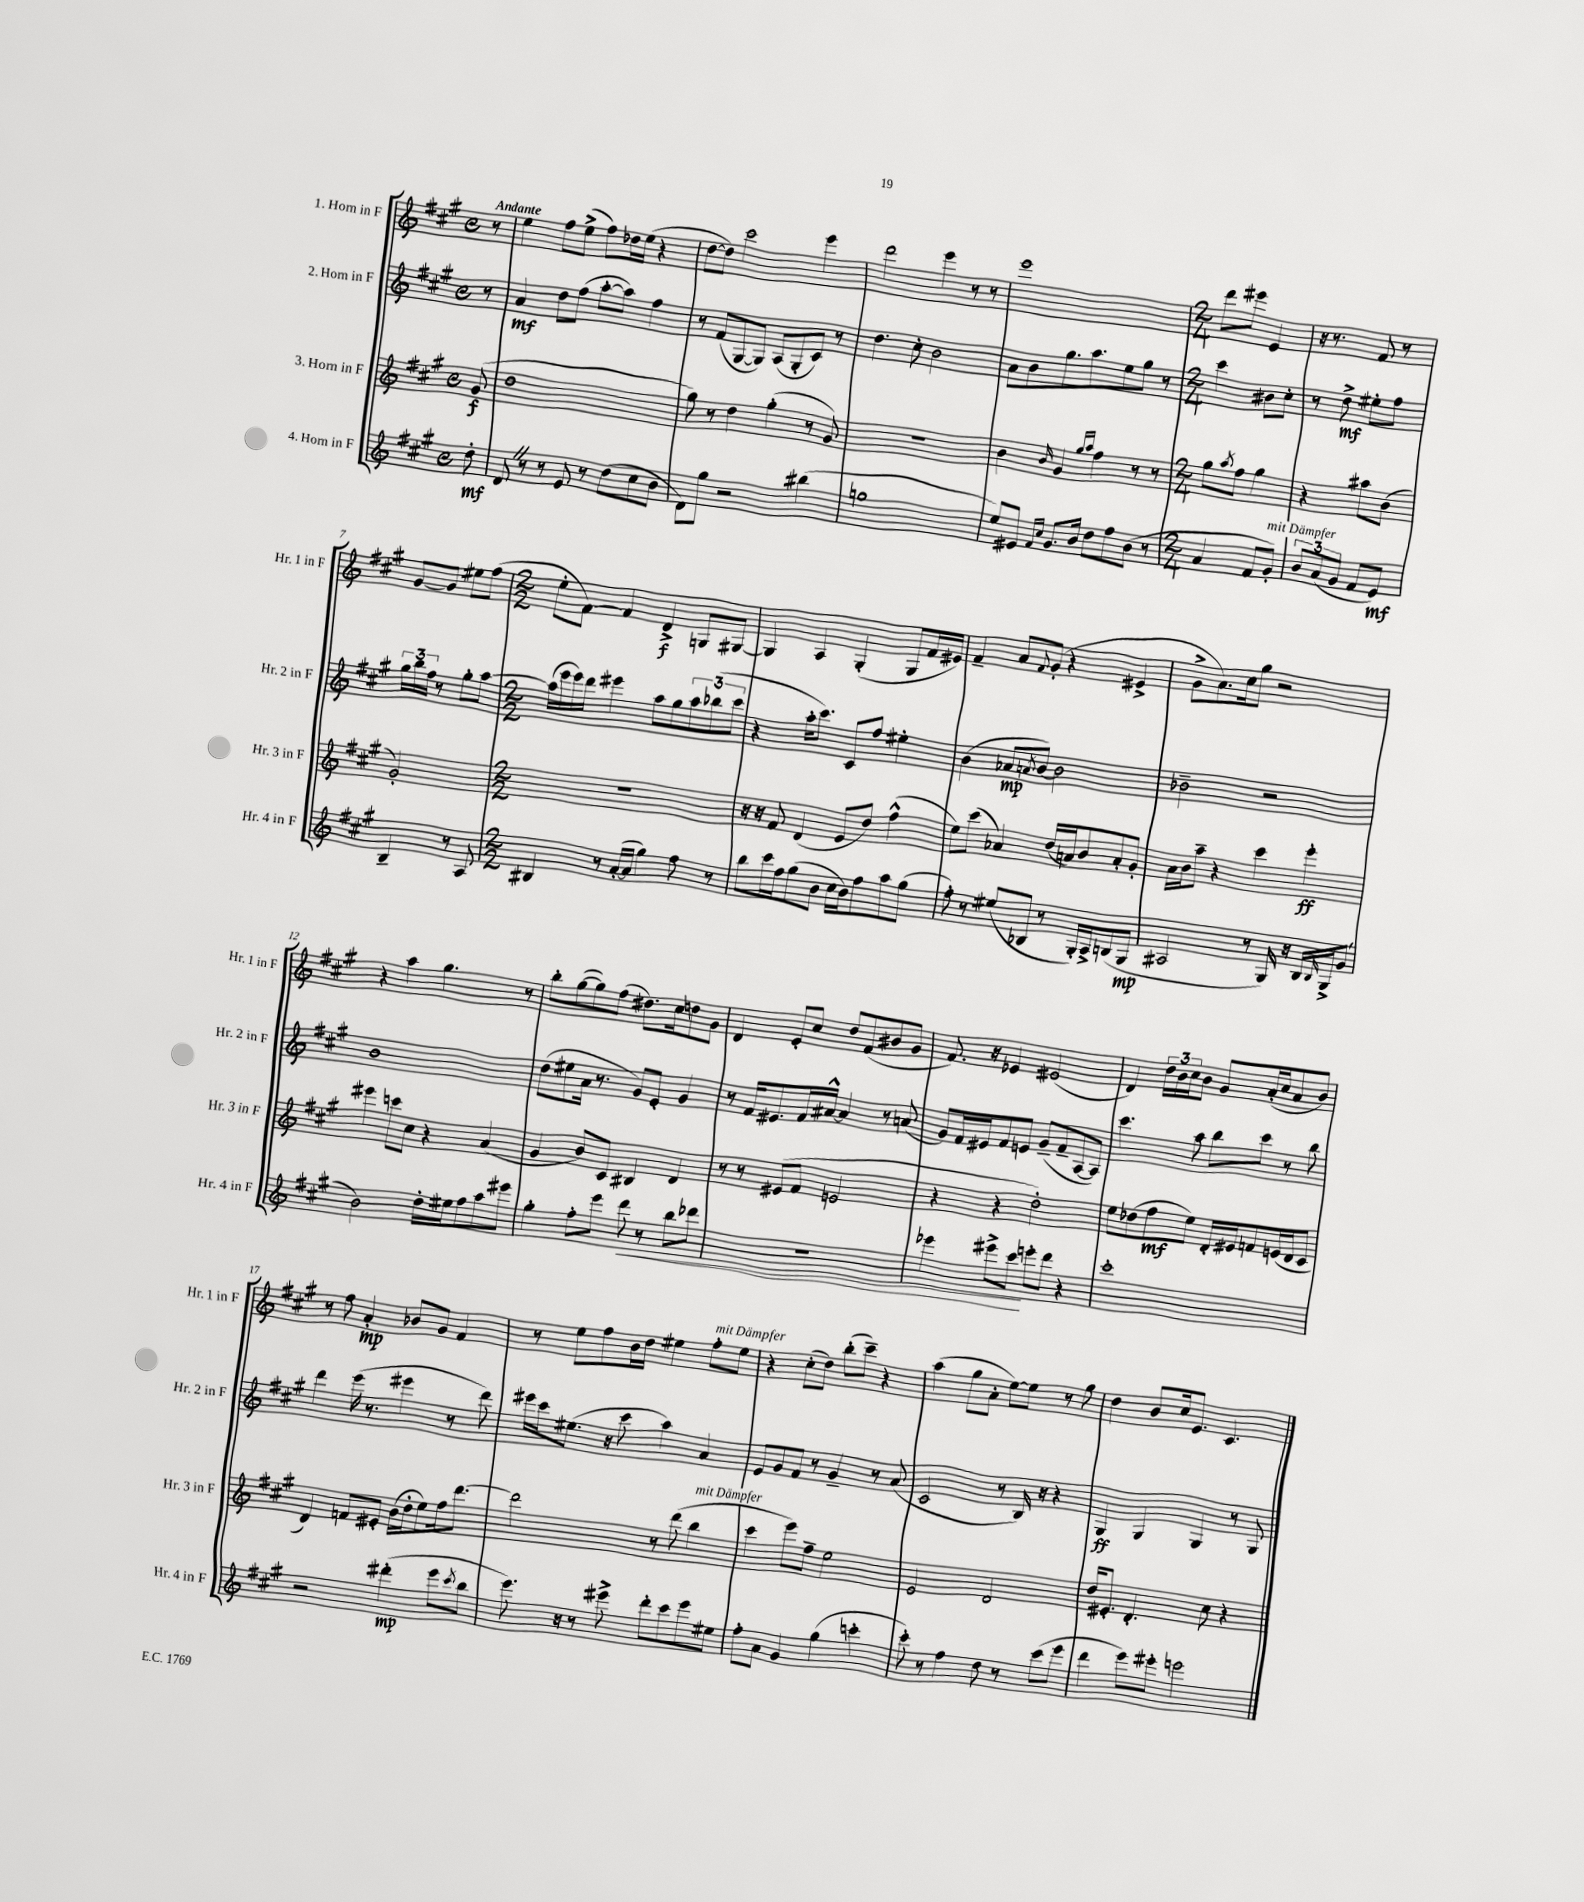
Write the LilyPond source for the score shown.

<<
\new StaffGroup <<
\new Staff = "s0" \with { instrumentName = "1. Horn in F" shortInstrumentName = "Hr. 1 in F" } {
    \clef treble \key a \major \defaultTimeSignature \time 4/4 \partial 8 \tempo "Andante"
    r8 |
    e''4 fis''8 e''8->( fis''8) des''16 e''16( r4 |
    d''8~ d''8) cis'''2 e'''4 |
    d'''2 e'''4 r8 r8 |
    e'''1 |
    \numericTimeSignature \time 2/4 d'''8 eis'''8 e'4 |
    r16 r8. fis'8 r8 |
    gis'8~ gis'8 eis''8 fis''8( |
    \numericTimeSignature \time 2/2 e''8-. fis'8~) fis'4 d'4->\f g8 gis8~ |
    gis4 a4 gis4-.( gis8 fis'16 eis'16) |
    fis'4-- a'8 \appoggiatura { fis'8 } gis'8-.( r4 eis'4-> |
    gis'8-> a'8.) cis''16 gis''8 r2 |
    r4 a''4 gis''4. r8 |
    b''8-. gis''8~( gis''8) fis''8( dis''8.) cis''16 d''8 gis'8 |
    d'4 e'8-. cis''8 d''8 fis'8( bis'8 gis'8 |
    fis'8.) r16 ees'4 eis'2( |
    d'4) \tuplet 3/2 { d''16 b'16 cis''16 } b'8 gis'8 a'16-.( cis''16 a'8 b'8) |
    r8 fis''8 a'4-.\mp bes'8 gis'8 fis'4 |
    r8 e''8 fis''8 b'16 d''16 eis''4 fis''8-.^\markup { \italic "mit Dämpfer" } eis''8 |
    r4 cis''8-.( d''8) b''8-.( cis'''8--) r4 |
    a''4( gis''8 a'8-. e''8~) e''8 r8 gis''8 |
    d''4 b'8 cis''16 e'8. cis'4. \bar "|." |
}
\new Staff = "s1" \with { instrumentName = "2. Horn in F" shortInstrumentName = "Hr. 2 in F" } {
    \clef treble \key a \major \defaultTimeSignature \time 4/4 \partial 8
    r8 |
    a'4\mf d''8 fis''8( a''8~-. a''8) fis''4 |
    r8 fis'8( gis8~ gis8) a8( gis8-. cis'8) r8 |
    d''4. cis''8-. b'2 |
    a'8 b'8 gis''8. a''8. e''8 gis''8 r8 |
    \numericTimeSignature \time 2/4 cis'''4 bis'8 cis''8-. |
    r8 d''8->\mf eis''8-. fis''8 |
    \tuplet 3/2 { gis''16 b''16 fis''16 } r8 gis''8-. a''8~ |
    \numericTimeSignature \time 2/2 a''16( e'''16 e'''16) d'''16 eis'''4 a''8 gis''8 \tuplet 3/2 { a''8 bes''8( cis'''8 } |
    r4 a''16-. cis'''8.) cis'8 fis''8 eis''4-. |
    b'4( aes'8\mp \acciaccatura { a'8 } b'8~) b'2 |
    bes'2-- r2 |
    b'1 |
    d''8( eis''8 a'16 r8. gis'8) e'8-. gis'4 |
    r8 fis'16 eis'8. fis'16 ais'16~-^ ais'4 r8 a'8( |
    gis'8) fis'16 eis'16 fis'8 e'8 gis'8--( fis'8-- a8~ a8) |
    cis'''4. a''8 b''8 cis'''8 r8 b''8 |
    d'''4 e'''16( r8. eis'''4 r8 d'''8) |
    eis'''16 cis'''16 eis''8.( r16 cis'''8 a''4) a'4 |
    e'8 gis'8 fis'8 r8 gis'4-- r8 a'8( |
    cis'2 r8 b16) r16 r4 |
    gis4\ff gis4 gis4 r8 gis8 \bar "|." |
}
\new Staff = "s2" \with { instrumentName = "3. Horn in F" shortInstrumentName = "Hr. 3 in F" } {
    \clef treble \key a \major \defaultTimeSignature \time 4/4 \partial 8
    gis'8\f( |
    d''1 |
    gis''8) r8 d''4 gis''4-.( r8 gis'8) |
    R1 |
    b'4 \grace { b'16 } gis'4 \grace { gis''16 a''16 } fis''4 r8 r8 |
    \numericTimeSignature \time 2/4 gis''8 \acciaccatura { a''8 } fis''8 gis''4 |
    r4 ais''8 b'8( |
    gis'2-.) |
    \numericTimeSignature \time 2/2 r1 |
    r16 r16 fis'8 d'4( e'8 d''8) fis''4-^( |
    e''8) cis'''8( aes'4) d''16( a'16) b'8 a'8-. gis'8-. |
    a'16 b'16 a''8-- r4 cis'''4 e'''4-.\ff |
    eis'''4 c'''8 cis''8 r4 a'4( |
    gis'4 b'8) cis'8 bis4 d'4 |
    r8 r8 eis'8( fis'8 e'2 |
    r4 r4 d''2-.) |
    e''8 des''8( fis''8\mf e''8) d'16-. eis'16 f'8 e'16( d'16 cis'8 |
    d'4) f'8 eis'8-. b'16( d''16-. e''8) fis''16 d'''8.~ |
    d'''2 r8 d'''8( b''4^\markup { \italic "mit Dämpfer" } |
    cis'''4 e'''8) fis''8-- e''2 |
    e'2 d'2 |
    d''16 eis'8.-. d'4.-. cis''8 r4 \bar "|." |
}
\new Staff = "s3" \with { instrumentName = "4. Horn in F" shortInstrumentName = "Hr. 4 in F" } {
    \clef treble \key a \major \defaultTimeSignature \time 4/4 \partial 8
    d''8-.\mf |
    d'8 \once \override BreathingSign.text = \markup { \musicglyph "scripts.caesura.straight" } \breathe r8 r8 e'8 r8 d''8( cis''8 b'8 |
    d'8) gis''8 r2 bis''4( |
    g''1 |
    e''8) eis'8 \grace { fis'16 cis''16 } gis'8. b'16 d''8 fis''8 b'8( r8 |
    \numericTimeSignature \time 2/4 a'4 fis'8 gis'8-.^\markup { \italic "mit Dämpfer" }) |
    \tuplet 3/2 { b'8 a'8( gis'8 } fis'8 e'8\mf) |
    b4-- r8 a8 |
    \numericTimeSignature \time 2/2 bis4 r8 a'16~-.( a'16 gis''4) fis''8 r8 |
    b''8 cis'''16 fis''16 gis''8( b'8 cis''16 b'16) fis''8 a''8 gis''8( |
    fis''8-.) r8 eis''8( bes8 r8 gis16-.) a16-> b8( gis8\mp |
    ais2 r8 gis16) r16 b16 \grace { b16 } gis16-> gis'8( |
    b'2) d''16-. eis''16 fis''8 a''8 eis'''8 |
    gis''4-. fis''8-. e'''8 d'''8\< r8 b''8 des'''8 |
    R1 |
    ees'''4 eis'''8-> cis'''8\! e'''8-. d'''8 r4 |
    cis'''1-. |
    r2 dis'''4-.\mp( e'''8 \acciaccatura { cis'''8 } b''8 |
    e'''8.) r16 r8 eis'''8-> d'''8-. cis'''8 eis'''8 eis''8 |
    fis''8-. a'8 gis'4 gis''4( c'''4-. |
    cis'''8-.) r8 fis''4 d''8 r8 cis'''8( e'''8 |
    d'''4 e'''8) eis'''8-. e'''2 \bar "|." |
}
>>
>>
